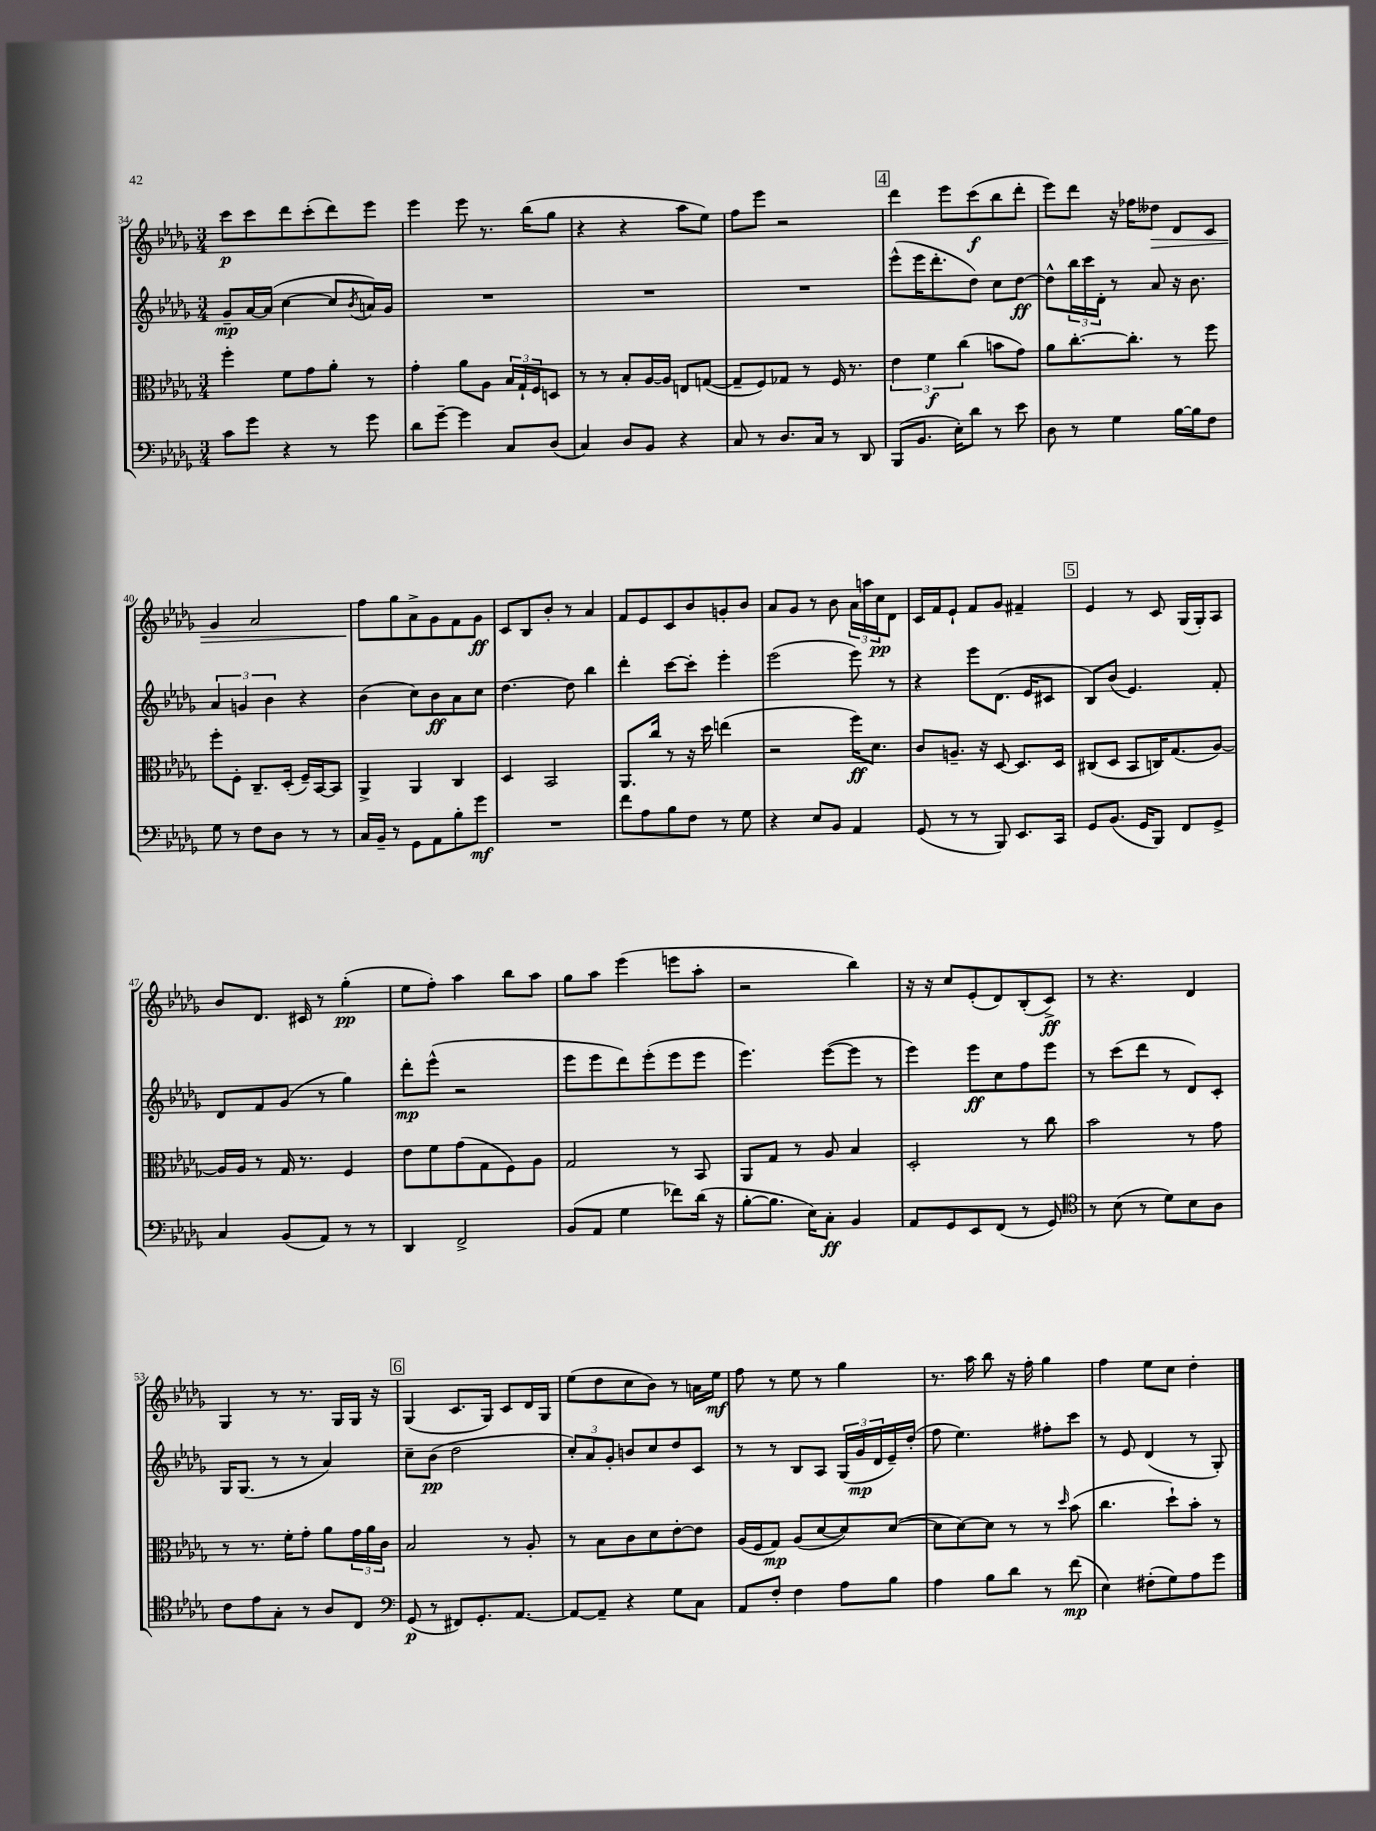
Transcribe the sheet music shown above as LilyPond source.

<<
\new StaffGroup <<
\new Staff = "s0" {
    \clef treble \key des \major \numericTimeSignature \time 3/4
    c'''8\p c'''8 des'''8 c'''8-.( des'''8) ees'''8 |
    ees'''4 ees'''8 r8. bes''16( ges''8 |
    r4 r4 aes''8 ees''8) |
    f''8 ees'''8 r2 |
    \mark \markup { \box "4" } des'''4 ees'''8 c'''8\f( bes''8 des'''8-. |
    ees'''8) des'''8 r16 fes''16 deses''8\> des'8 c'8 |
    ges'4 aes'2 |
    f''8\! ges''8 aes'8-> ges'8 f'8 ges'8\ff |
    c'8 bes8 bes'8-. r8 aes'4 |
    f'8 ees'8 c'8 bes'8 g'8-. bes'8 |
    aes'8 ges'8 r8 bes'8 \tuplet 3/2 { aes'16 a''16 c''16\pp } des'8 |
    c'16 f'16 ees'8-! f'8 ges'8 fis'4-- |
    \mark \markup { \box "5" } ees'4 r8 c'8 ges16( ges16-.) aes8 |
    bes'8 des'8. cis'16 r8 ges''4-.\pp( |
    ees''8 f''8-.) aes''4 bes''8 aes''8 |
    ges''8 aes''8 ees'''4( e'''8 aes''8-. |
    r2 bes''4) |
    r16 r16 c''8 ees'8-.( des'8) bes8-.( c'8->\ff) |
    r8 r4. des'4 |
    ges4 r8 r8. ges16 ges16 r16 |
    \mark \markup { \box "6" } ges4( c'8. ges16) c'8 des'16 ges16 |
    ees''8( des''8 c''8 bes'8) r8 a'16 ees''16\mf |
    f''8 r8 ees''8 r8 ges''4 |
    r8. aes''16 bes''8 r16 f''16-. ges''4 |
    f''4 ees''8 c''8 des''4-. \bar "|." |
}
\new Staff = "s1" {
    \clef treble \key des \major \numericTimeSignature \time 3/4
    ges'8--\mp aes'16~ aes'16( c''4~ c''8 \acciaccatura { bes'8 } a'16) ges'16 |
    R2. |
    R2. |
    R2. |
    \mark \markup { \box "4" } ees'''8-^( ees'''16 des'''8.-. des''8) c''8 des''8~\ff |
    des''8-^ \tuplet 3/2 { bes''16 c'''16 des'16-. } r8 aes'8 r16 bes'8. |
    \tuplet 3/2 { aes'4 g'4 bes'4 } r4 |
    bes'4( c''8) bes'8\ff aes'8 c''8 |
    des''4.~ des''8 bes''4 |
    des'''4-. c'''8~ c'''8-. ees'''4-. |
    ees'''2( ees'''8) r8 |
    r4 ees'''8 des'8.( ees'16 cis'8 |
    \mark \markup { \box "5" } bes8) bes'8( ees'4.) f'8-. |
    des'8 f'8 ges'8( r8 ges''4) |
    des'''8-.\mp ees'''8-^( r2 |
    ees'''8 ees'''8 des'''8) ees'''8-.( ees'''8 ees'''8 |
    ees'''4.) ees'''8~( ees'''8 r8 |
    ees'''4) ees'''8\ff c''8 f''8 ees'''8 |
    r8 c'''8( des'''8 r8 des'8) c'8-. |
    ges16 ges8.( r8 r8 aes'4) |
    \mark \markup { \box "6" } c''8-- bes'8\pp( des''2 |
    \tuplet 3/2 { c''8-.) aes'8 ges'8-. } b'8 c''8 des''8 c'8 |
    r8 r8 bes8 aes8 \tuplet 3/2 { ges16( ges'16\mp des'16 } ees'16--) des''16-.( |
    f''8 ees''4.) fis''8-. c'''8 |
    r8 ees'8 des'4( r8 ges8-.) \bar "|." |
}
\new Staff = "s2" {
    \clef alto \key des \major \numericTimeSignature \time 3/4
    f''4-. f'8 ges'8 aes'8-. r8 |
    ges'4-. aes'8 aes8 \tuplet 3/2 { bes16 ges16-! f16 } d8 |
    r8 r8 bes8-. aes16~ aes16 e8 g8~( |
    g8-- f8) ges8 r8 f16 r8. |
    \mark \markup { \box "4" } \tuplet 3/2 { ees'4 f'4\f c''4( } b'8 ges'8) |
    aes'8 c''8.~-. c''8.-. r8 f''8 |
    f''8-. f8-. c8.-- des16-.( f16--) bes,16~ bes,8 |
    aes,4-> aes,4 c4 |
    des4 bes,2 |
    aes,8. c''16 r8 r16 des''16 e''4( |
    r2 f''16\ff) des'8. |
    c'8 a8.-- r16 des8~ des8. des16 |
    \mark \markup { \box "5" } cis8( des8 bes,8 c16) ges8.( aes8~) |
    aes16 aes16 r8 ges16 r8. f4 |
    ees'8 f'8 ges'8( ges8 f8) aes8 |
    ges2 r8 bes,8 |
    aes,8 ges8 r8 aes8 bes4 |
    des2-. r8 c''8 |
    bes'2 r8 ges'8 |
    r8 r8. f'16-. ges'8-. aes'8 \tuplet 3/2 { ges'16 aes'16 c'16 } |
    \mark \markup { \box "6" } bes2 r8 aes8-. |
    r8 bes8 c'8 des'8 ees'8~-. ees'8 |
    aes16( f16 ges8\mp) aes8( des'8~ des'8) des'8~( |
    des'8 des'8~) des'8 r8 r8 \grace { des''16 } bes'8( |
    c''4. des''8-!) bes'8-. r8 \bar "|." |
}
\new Staff = "s3" {
    \clef bass \key des \major \numericTimeSignature \time 3/4
    c'8 ges'8 r4 r8 ges'8 |
    des'8 ges'8~-- ges'4 c8 des8( |
    c4) des8 bes,8 r4 |
    c8 r8 des8. c16 r8 des,8 |
    \mark \markup { \box "4" } bes,,8( bes,8. ees16-.) des'8 r8 ees'8 |
    des8 r8 ges4 bes16~ bes16 f8 |
    ges8 r8 f8 des8 r8 r8 |
    c16 bes,16-- r8 ges,8 aes,8 bes8-. ges'8\mf |
    R2. |
    f'8 aes8 bes8 f8 r8 ges8 |
    r4 ees8 bes,8 aes,4 |
    ges,8( r8 r8 bes,,8) ees,8. c,16 |
    \mark \markup { \box "5" } ges,8 bes,8.( ges,16 bes,,8) f,8 ges,8-> |
    c4 bes,8( aes,8) r8 r8 |
    des,4 f,2-> |
    bes,8( aes,8 ges4 fes'8) des'16( r16 |
    bes8~-. bes8. ees16) c8-.\ff bes,4 |
    aes,8 ges,8 ees,8 f,8( r8 ges,8) |
    \clef tenor r8 bes8( r8 des'8) bes8 aes8 |
    c'8 ees'8 ges8-. r8 aes8 c8 |
    \mark \markup { \box "6" } \clef bass ges,8\p( r8 fis,8) ges,8.-. aes,8.~ |
    aes,8~ aes,8-- r4 ges8 c8 |
    aes,8 f8-. f4 aes8 bes8 |
    aes4 bes8 des'8 r8 f'8\mp( |
    ees4) fis8-.( ges8) aes8 ges'8 \bar "|." |
}
>>
>>
\layout { \context { \Score currentBarNumber = #34 } }
